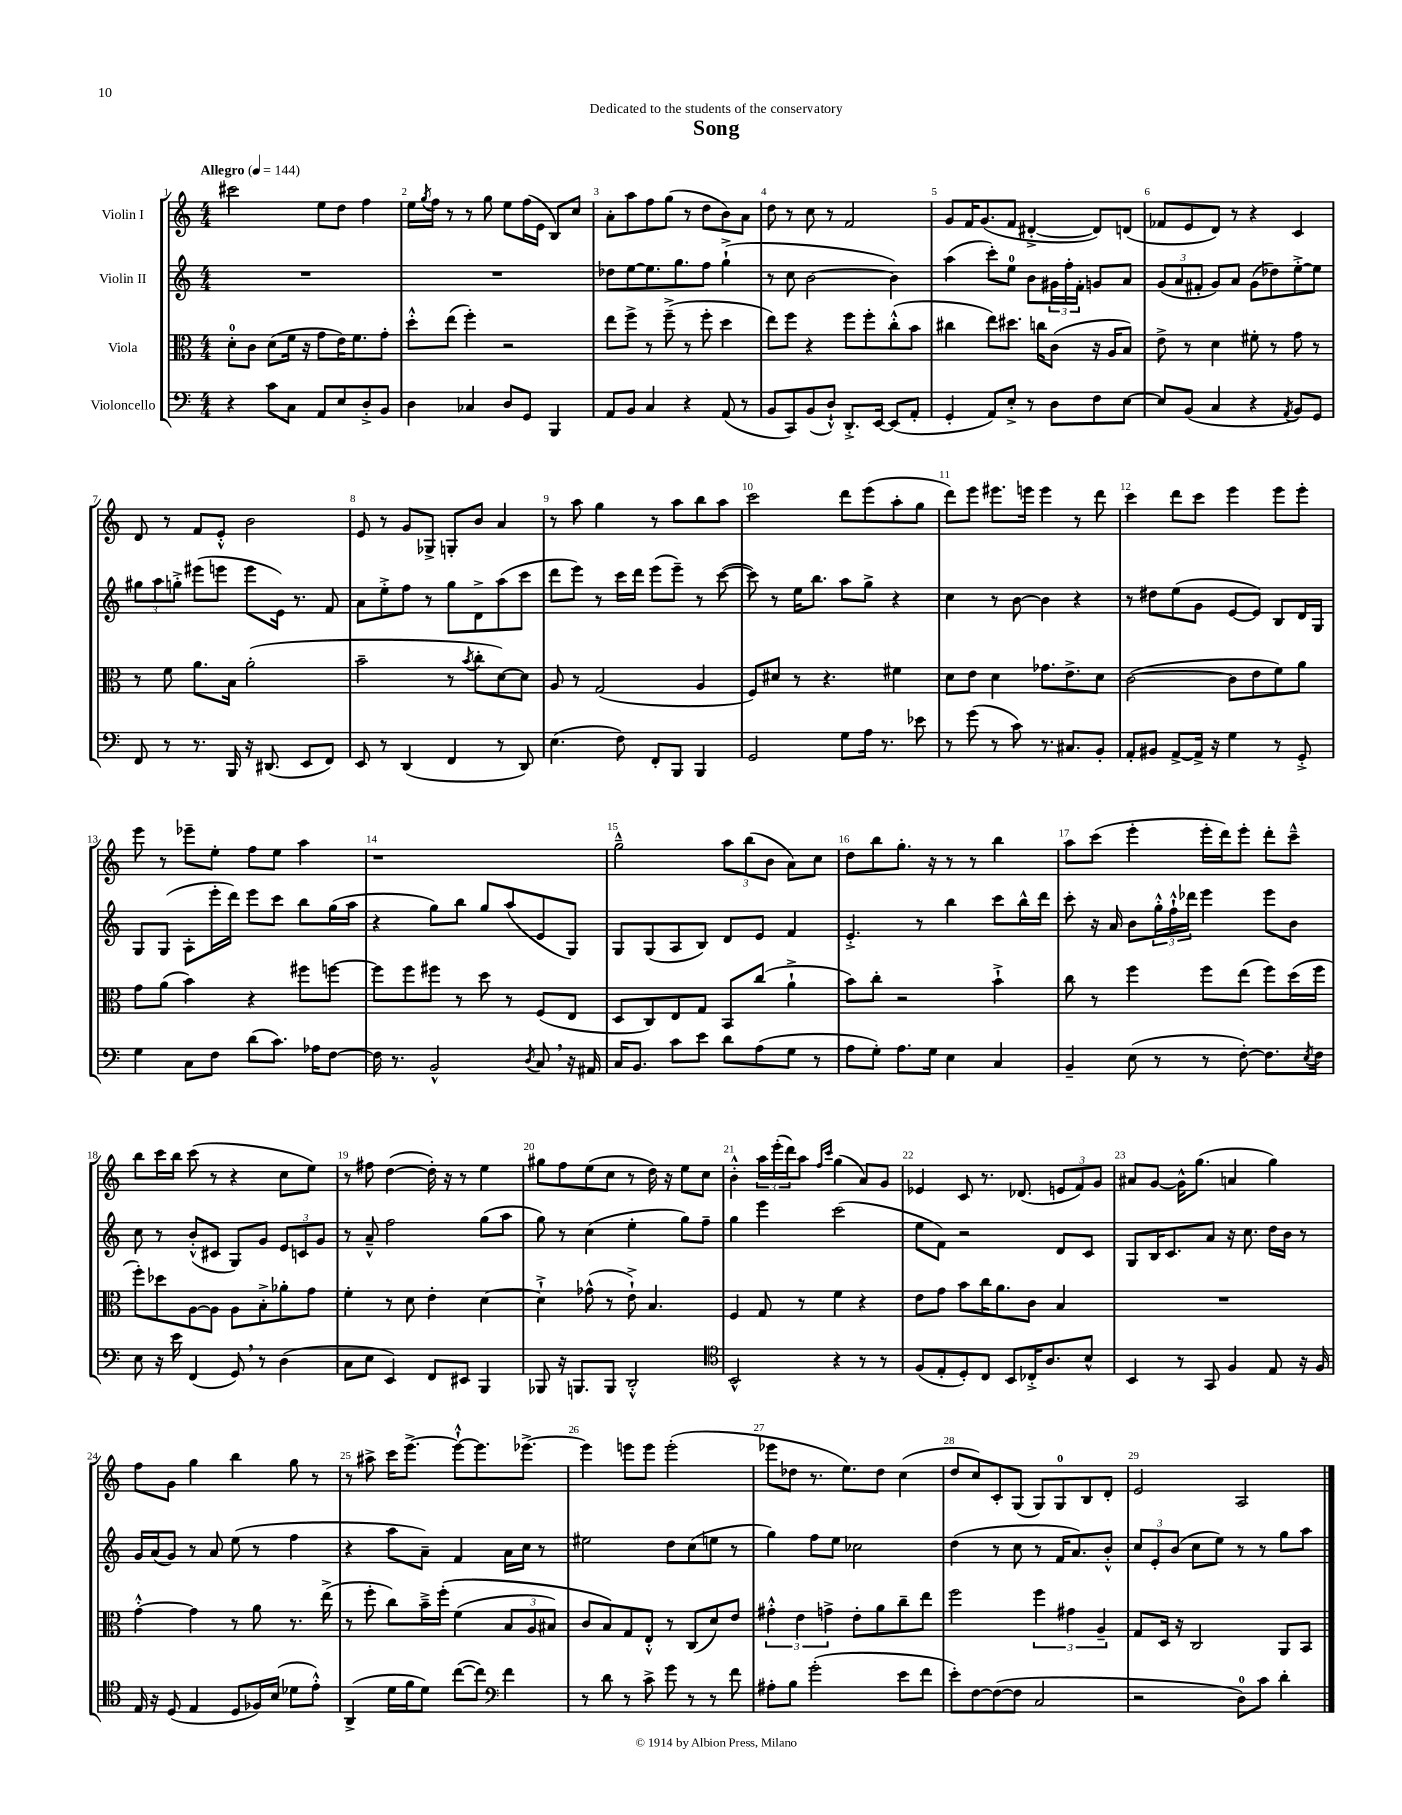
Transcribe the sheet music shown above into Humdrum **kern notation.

**kern	**kern	**kern	**kern
*part4	*part3	*part2	*part1
*staff4	*staff3	*staff2	*staff1
*I"Violoncello	*I"Viola	*I"Violin II	*I"Violin I
*clefF4	*clefC3	*clefG2	*clefG2
*k[]	*k[]	*k[]	*k[]
*M4/4	*M4/4	*M4/4	*M4/4
*MM144	*MM144	*MM144	*MM144
=1	=1	=1	=1
!	!	!	!LO:TX:a:B:t=Allegro
4r	8d'\L	1r	2ccc#X\
.	8c\J	.	.
8c\L	(8d\L	.	.
8C\J	16f\Jk	.	.
.	16r	.	.
8AA/L	8g\L	.	8ee\L
8E/	16e\K)	.	8dd\J
.	8.f\	.	.
8D'^/	.	.	4ff\
8BB/J	8g'\J	.	.
=2	=2	=2	=2
4D\	8dd'^^\L	1r	16ee\LL
.	.	.	8qgg/
.	.	.	16ff\JJ
.	(8ee\J	.	8r
4C-X/	4ff'\)	.	8r
.	.	.	8gg\
8D/L	2r	.	8ee\L
8GG/J	.	.	(16ff\L
.	.	.	16e\JJ
4BBB/	.	.	8B/L)
.	.	.	8cc/J
=3	=3	=3	=3
8AA/L	8ee\L	8dd-X\L	8a'\L
8BB/J	8ff^\J	[8ee\	8aa\
4C/	8r	8.ee\]	8ff\
.	(8ff~^\	.	(8gg\J
.	.	8.gg\	.
4r	8r	.	8r
.	8ff'\	8ff\J	8dd\L
(8AA/	4dd\	(4gg`^\	8b\)
8r	.	.	8a\J
=4	=4	=4	=4
8BB/L	8ee\L)	8r	8dd\
8CC/)	8ff\J	8cc\	8r
(8BB/	4r	[2b\	8cc\
8D`^^/J)	.	.	8r
8.DD'^/L	8ff\L	.	2f/
.	8ff'\	.	.
[16EE/Jk	.	.	.
(8EE/L]	(8cc'^^\	4b\])	.
8AA'/J	8b\J	.	.
=5	=5	=5	=5
4GG'/	4cc#X\	(4aa\	8g/L
.	.	.	16f/K
.	.	.	(8.g/
8AA/L)	8ee\L)	8ccc'\L)	.
8E'^/J	8.dd#X\J	8ee\J	8f/J
8r	.	8b\L	[4d#X'^/
.	16ccn\KL	.	.
8D\L	(8c\J	24g#X\L	.
.	.	24ff'\	.
.	.	24f'\JJ	.
8F\	16r	8gn/L	8d#/L])
.	16A/KL	.	.
[8E\J	8B/J)	8a/J	(8dn/J
=6	=6	=6	=6
8E/L]	8e^\	(12g/L	8f-X/L
.	.	12a/	.
(8BB/J	8r	.	8e/
.	.	12f#X'/J	.
4C/	4d\	8g/L)	8d/J)
.	.	8a/J	8r
4r	8f#X'\	(8g\L	4r
.	8r	8dd-X\)	.
8qAA/	.	.	.
8BB/L)	8g\	[8ee'^\	4c/
8GG/J	8r	8ee\J]	.
!!LO:LB:g=z
=7	=7	=7	=7
8FF/	8r	12gg#X\L	8d/
.	.	12aa\	.
8r	8f\	.	8r
.	.	12ggn'^\J	.
8.r	8.a\L	(8eee#X\L	8f/L
.	.	8eeen\J	8e'^^/J
16BBB/	16B\Jk	.	.
16r	(2a'\	8eee\L	2b\
(8.DD#X/	.	.	.
.	.	16e\Jk)	.
.	.	8.r	.
8EE/L	.	.	.
8FF/J)	.	8f/	.
=8	=8	=8	=8
8EE/	2b~\	8a\L	8e/
8r	.	8ee'^\	8r
(4DD/	.	8ff\J	8g/L
.	.	8r	8G-X^/J
4FF/	8r	8gg\L	8Gn'/L
.	8qb/	.	.
.	8cc'\L	8d^\	8b/J
8r	[8d\)	(8aa\	4a/
8DD/)	8d\J]	8ccc\J	.
=9	=9	=9	=9
(4.E\	8A/	8ddd\L	8r
.	8r	8eee\J)	8aa\
.	(2G/	8r	4gg\
8F\)	.	16ccc\LL	.
.	.	16ddd\JJ	.
8FF'/L	.	(8eee\L	8r
8BBB/J	.	8eee~\J)	8aa\L
4BBB/	4A/	8r	8bb\
.	.	([8ccc\	8aa\J
=10	=10	=10	=10
2GG/	8F/L)	8ccc\])	2ccc\
.	8d#X/J	8r	.
.	8r	16ee\KL	.
.	.	8.bb\J	.
.	4.r	.	.
8G\L	.	8aa\L	8ddd\L
16A\Jk	.	8gg^\J	(8eee\
8.r	.	.	.
.	4f#X\	4r	8aa'\
8e-X\	.	.	8gg\J
=11	=11	=11	=11
8r	8d\L	4cc\	8ddd\L)
(8g\	8e\J	.	8eee\J
8r	4d\	8r	8.eee#X\L
8c\)	.	[8b\	.
.	.	.	16eeen\Jk
8.r	8.g-X\L	4b\]	4eee\
8.C#X/L	8.e^\	.	.
.	.	4r	8r
8BB'/J	8d\J	.	8ddd\
=12	=12	=12	=12
8AA'/L	([2c\	8r	4ccc\
8BB#X/J	.	8dd#X\L	.
[8AA^/L	.	(8ee\	8ddd\L
16AA^/Jk]	.	8g\J	8ccc\J
16r	.	.	.
4G\	8c\L]	[8e/L	4eee\
.	8e\	8e/J])	.
8r	8f\)	8B/L	8eee\L
8GG'^/	8a\J	16d/L	8eee'\J
.	.	16G/JJ	.
!!LO:LB:g=z
=13	=13	=13	=13
4G\	8g\L	8G/L	8eee\
.	(8a\J	(8G/J	8r
8C\L	4b\)	8A'\L	8eee-X~\L
8F\J	.	16eee'\L	8ee'\J
.	.	16ddd\JJ)	.
(8d\L	4r	8eee\L	8ff\L
8.c\J)	.	8ccc\J	8ee\J
.	8ff#X\L	8bb\L	4aa\
16A-X\KL	.	.	.
[8F\J	[8ffn\J	(16gg\L	.
.	.	16aa\JJ	.
=14	=14	=14	=14
16F\]	8ff\L]	4r	1r
8.r	.	.	.
.	8ff\	.	.
2BB^^/	8ff#X\J	8gg\L)	.
.	8r	8bb\J	.
.	8dd\	8gg/L	.
.	8r	(8aa/	.
8qD/	.	.	.
8C,/	(8F/L	8e/	.
16r	8E/J	8G/J)	.
16AA#X/	.	.	.
=15	=15	=15	=15
16C/KL	8D/L	8G/L	2gg~^^\
8.BB/J	.	.	.
.	8C/)	(8G/	.
8c\L	8E/	8A/	.
8e\J	8G/J	8B/J)	.
8d\L	8BB/L	8d/L	12aa\L
.	.	.	(12bb\
(8A\	(8cc/J	8e/J	.
.	.	.	12b\J
8G\J	4a`^\	4f/	8a\L)
8r	.	.	8cc\J
=16	=16	=16	=16
8A\L	8b\L)	4.e'^/	8dd\L
8G'\J)	8cc'\J	.	8bb\
8.A\L	2r	.	8.gg'\J
.	.	8r	.
16G\Jk	.	.	16r
4E\	.	4bb\	8r
.	.	.	8r
4C/	4b`^\	8ccc\L	4bb\
.	.	16bb^^\L	.
.	.	16ddd\JJ	.
=17	=17	=17	=17
4BB~/	8cc\	8ccc'\	8aa\L
.	8r	16r	(8ccc\J
.	.	16a/	.
(8E\	4ff\	8b\L	4eee'\
8r	.	24gg'^^\L	.
.	.	24ff`^^\	.
.	.	24ddd-X\JJ	.
8r	8ff\L	4eee\	16eee'\LL
.	.	.	16ddd\J)
[8F'\)	(8ee\J	.	8eee'\J
8.F\L]	8ff\L)	8eee\L	8ddd'\L
.	(16dd\L	8b\J	8ccc~^^\J
8qE/	.	.	.
16F\Jk	16ff\JJ	.	.
!!LO:LB:g=z
=18	=18	=18	=18
8E\	8ff'\L)	8cc\	8bb\L
16r	8dd-X\	8r	16ccc\L
16e\	.	.	16bb\JJ
(4FF/	[8A\	(8b'^^/L	(8ccc\
.	8A\J]	8c#X/J	8r
8GG,/)	8A\L	8G/L)	4r
8r	8B'^\	8g/J	.
(4D\	8a-X'\	12e/L	8cc\L
.	.	12cn/	.
.	8g\J	.	8ee\J)
.	.	12g/J	.
=19	=19	=19	=19
8C\L	4f'\	8r	8r
8E\J	.	8a~^^/	8ff#X\
4EE/)	8r	2ff\	([4dd\
.	8d\	.	.
8FF/L	4e'\	.	16dd'\])
.	.	.	16r
8EE#X/J	.	.	8r
4BBB/	[4d\	(8gg\L	4ee\
.	.	8aa\J	.
=20	=20	=20	=20
8BBB-X/	4d`^\]	8gg\)	8gg#X\L
16r	.	8r	8ff\
8.BBBn/L	.	.	.
.	(8g-X^^\	(4cc\	(8ee\
8BBB/J	8r	.	8cc\J
2DD'^^/	8e`^\)	4ee'\	8r
.	4.B/	.	16dd\)
.	.	.	16r
.	.	8gg\L)	8ee\L
.	.	8ff~\J	8cc\J
=21	=21	=21	=21
*clefC4	*	*	*
2BB^^/	4F/	4gg\	4b'^^\
.	8G/	4eee\	24aa\LL
.	.	.	(24eee'\
.	.	.	24ddd\J)
.	8r	.	8aa\J
.	.	.	16qqff/LL
.	.	.	16qqccc/JJ
4r	4f\	(2ccc\	(4gg\
8r	4r	.	8a/L)
8r	.	.	8g/J
=22	=22	=22	=22
(8F/L	8e\L	8ee\L	4e-X/
8E'/	8g\J	8f\J)	.
8D'/)	8b\L	2r	8c/
8C/J	16cc\K	.	8.r
.	8.a\	.	.
8BB/L	.	.	.
.	.	.	(8.d-X/
16C-X'^/K	8c\J	.	.
8.A/	.	.	.
.	4B/	8d/L	12en/L
.	.	.	12f/)
8B^^/J	.	8c/J	.
.	.	.	12g/J
=23	=23	=23	=23
4BB/	1r	8G/L	8a#X/L
.	.	16B/K	[8g/J
.	.	8.c/	.
8r	.	.	16g^^\KL]
.	.	.	(8.gg\J
8GG/	.	8a/J	.
4F/	.	16r	4an/
.	.	8.cc\	.
8E/	.	16dd\LL	4gg\)
.	.	16b\JJ	.
16r	.	8r	.
16F/	.	.	.
!!LO:LB:g=z
=24	=24	=24	=24
16E/	[4g'^^\	16g/LL	8ff\L
16r	.	(16a/J	.
(8D/	.	8g/J)	8g\J
4E/	4g\]	8r	4gg\
.	.	8a/	.
8D/L	8r	(8ee\	4bb\
16F-X/L)	8a\	8r	.
(16B/JJ	.	.	.
8d-X\L	8.r	4ff\	8gg\
8e'^^\J)	.	.	8r
.	(16ee^\	.	.
=25	=25	=25	=25
(4AA^/	8r	4r	8r
.	8ff'\	.	8aa#X^\
16d\LL	8cc\L)	8aa\L	16ccc\KL
16f\J	.	.	[8.eee^\J
8d\J)	16b~^\L	8a~\J)	.
.	(16ff'\JJ	.	.
([8cc\L	(4f\	4f/	8eee`^^\L_
8cc\J])	.	.	8.eee\]
*clefF4	*	*	*
4f\	12B/L	16a\LL	.
.	.	16cc\JJ	[8.eee-X^\J
.	12A/	.	.
.	.	8r	.
.	12B#X/J)	.	.
=26	=26	=26	=26
8r	8c/L	2ee#X\	4eee-\]
8d\	8B/)	.	.
8r	8G/	.	8eeen\L
8c^\	8E'^^/J	.	8eee\J
8g\	8r	8dd\L	(2eee'\
8r	(8C/L	(8cc\	.
8r	8d/)	8een\J	.
8f\	8e/J	8r	.
=27	=27	=27	=27
8A#X'\L	6g#X'^^\	4gg\)	8eee-X\L
8B\J	.	.	8dd-X\J
.	6e\	.	.
(2g'\	.	8ff\L	8.r
.	6gn^\	.	.
.	.	8ee\J	.
.	.	.	8.ee\L)
.	8e'\L	2cc-X\	.
.	8a\	.	8dd-\J
8e\L	8cc~\	.	(4cc\
8f\J	8ee\J	.	.
=28	=28	=28	=28
8e'\L)	2ff\	(4dd\	8dd/L
[8F\	.	.	8cc/)
(8F\_	.	8r	8c'/
8F\J]	.	8cc\	(8G/J
2C/	6ff\	8r	8G/L)
.	.	16f/KL	8G/
.	6g#X\	.	.
.	.	8.a/)	.
.	.	.	8B/
.	6A~/	.	.
.	.	8b'^^/J	8d'/J
=29	=29	=29	=29
2r	8G/L	12cc/L	2e/
.	.	12e'/	.
.	16D/Jk	.	.
.	.	(12b/J	.
.	16r	.	.
.	2C/	8cc\L	.
.	.	8ee\J)	.
8D\L)	.	8r	2A/
8c\J	.	8r	.
4d'\	8AA/L	8gg\L	.
.	8BB/J	8aa\J	.
==	==	==	==
*-	*-	*-	*-
